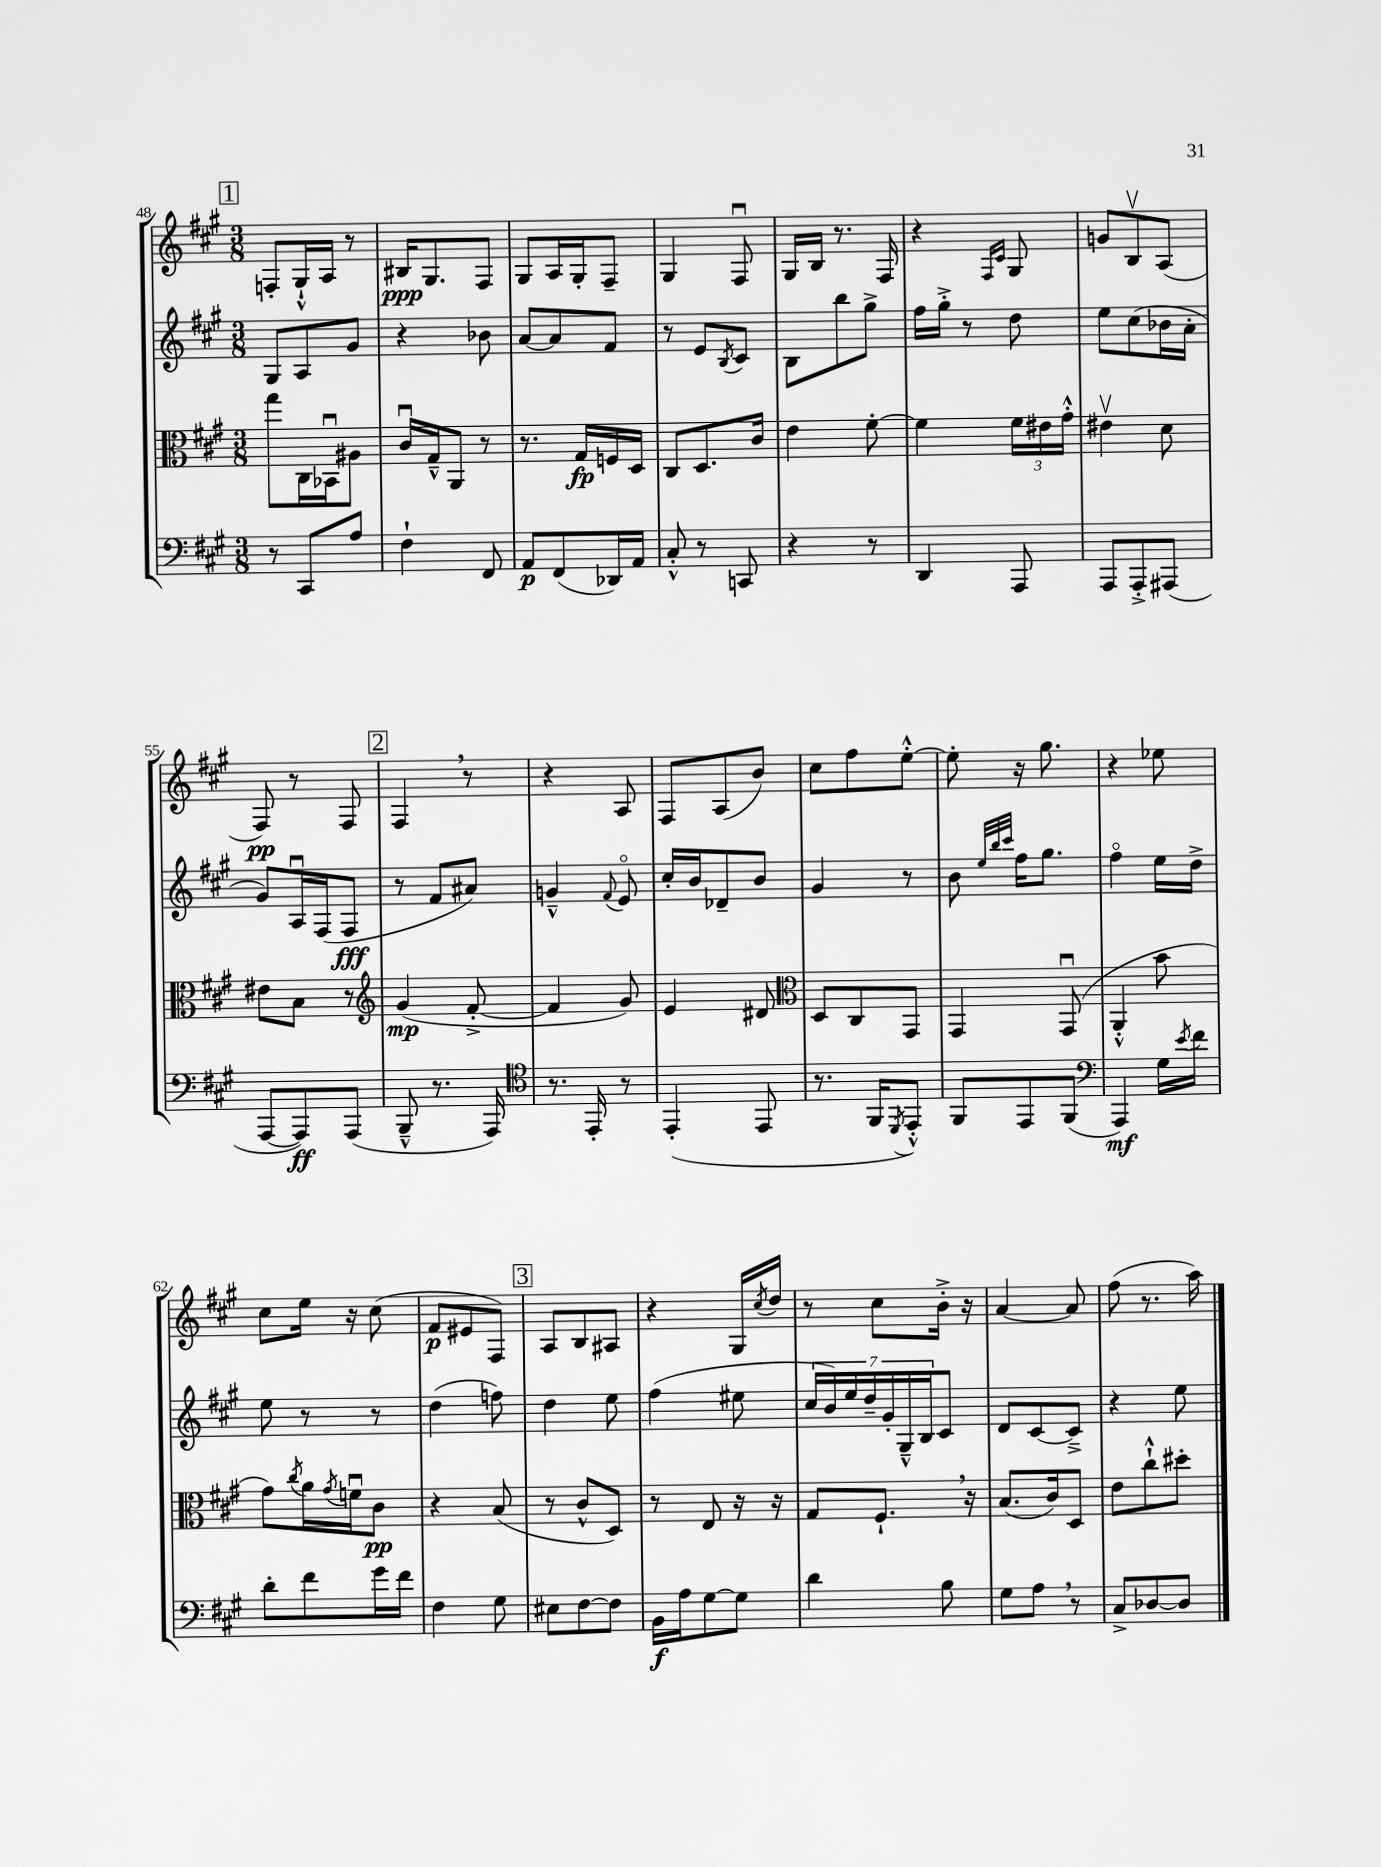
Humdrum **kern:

**kern	**kern	**kern	**kern
*staff4	*staff3	*staff2	*staff1
*clefF4	*clefC3	*clefG2	*clefG2
*k[f#c#g#]	*k[f#c#g#]	*k[f#c#g#]	*k[f#c#g#]
*M3/8	*M3/8	*M3/8	*M3/8
8r	8gg#	8G#	8F'
8CC#	16C#	8A	16G#`^^
.	16BB-u	.	16A
8A	8A#	8g#	8r
=	=	=	=
4F#`	16c#u	4r	16B#
.	16G#~^^	.	8.G#
.	8AA	.	.
8FF#	8r	8b-	8F#
=	=	=	=
8AA	8.r	[8a	8G#
(8FF#	.	8a]	16A
.	16G#	.	16G#'
16DD-)	16F	8f#	8F#~
16AA	16D	.	.
=	=	=	=
8C#'^^	8C#	8r	4G#
8r	8.D	8e	.
.	.	8qB	.
8CC	.	8c#	8F#u
.	16c#	.	.
=	=	=	=
4r	4e	8B	16G#
.	.	.	16B
.	.	8bb	8.r
8r	[8f#'	8gg#^	.
.	.	.	16F#
=	=	=	=
4DD	4f#]	16ff#	4r
.	.	16gg#'^	.
.	.	8r	.
.	.	.	16qqF#
.	.	.	16qqc#
8AAA	24f#	8dd	8G#
.	24e#	.	.
.	24g#'^^	.	.
=	=	=	=
8AAA	4e#v	8ee	8g
8AAA'^	.	(8cc#	8Bv
(8AAA#	8d	16b-	(8A
.	.	16a'	.
=	=	=	=
[8AAA	8e#	8g#)	8F#)
8AAA])	8B	16Au	8r
.	.	(16F#	.
(8AAA	8r	8F#	8F#
=	=	=	=
*	*clefG2	*	*
8BBB~^^	(4g#	8r	4F#
8.r	.	8f#	.
.	[8f#'^	8a#)	8r
16AAA)	.	.	.
=	=	=	=
*clefC4	*	*	*
8.r	4f#]	4g~^^	4r
16EE'	.	.	.
.	.	8qqf#	.
8r	8g#)	8eo	8A
=	=	=	=
(4EE'	4e	16cc#'	8F#
.	.	16b	.
.	.	8d-~	(8A
8EE	8d#	8b	8b)
=	=	=	=
*	*clefC3	*	*
8.r	8D	4g#	8cc#
.	8C#	.	8ff#
16FF#	.	.	.
8qDD	.	.	.
8EE'^^)	8GG#	8r	[8ee'^^
=	=	=	=
8FF#	4GG#	8b	8ee']
.	.	32qqee	.
.	.	32qqbb	.
.	.	32qqccc#	.
8EE	.	16ff#	16r
.	.	8.gg#	8.gg#
(8FF#	(8GG#u	.	.
=	=	=	=
*clefF4	*	*	*
4AAA)	4AA'^^	4ff#o	4r
16G#	8b	16ee	8ee-
8qe	.	.	.
16f#	.	16dd^	.
=	=	=	=
8d'	8g#)	8ee	8cc#
.	8qcc#	.	.
8f#	16a	8r	16ee
.	8qg#	.	.
.	16fu	.	16r
16g#	8c#	8r	(8cc#
16f#	.	.	.
=	=	=	=
4F#	4r	(4dd	8f#
.	.	.	8e#
8G#	(8B	8ff)	8F#)
=	=	=	=
8E#	8r	4dd	8A
[8F#	8c#^^	.	8B
8F#]	8D)	8ee	8A#
=	=	=	=
16BB	8r	(4ff#	4r
16A	.	.	.
[8G#	8E	.	.
8G#]	16r	8ee#	16G#
.	.	.	8qcc#
.	16r	.	16dd
=	=	=	=
4d	8G#	28cc#	8r
.	.	28b)	.
.	.	28ee	.
.	.	28dd~	.
.	8.F#`	.	8cc#
.	.	28g#'	.
.	.	28G#~^^	.
.	.	28B	.
8B	.	8c#	16b'^
.	16r	.	16r
=	=	=	=
8G#	(8.B	8d	[4a
8A	.	[8c#	.
.	16c#)	.	.
8r	8D	8c#~^]	8a]
=	=	=	=
8C#^	8e	4r	(8ff#
[8D-	8cc#`^^	.	8.r
8D-]	8dd#'	8ee	.
.	.	.	16aa)
==	==	==	==
*-	*-	*-	*-
